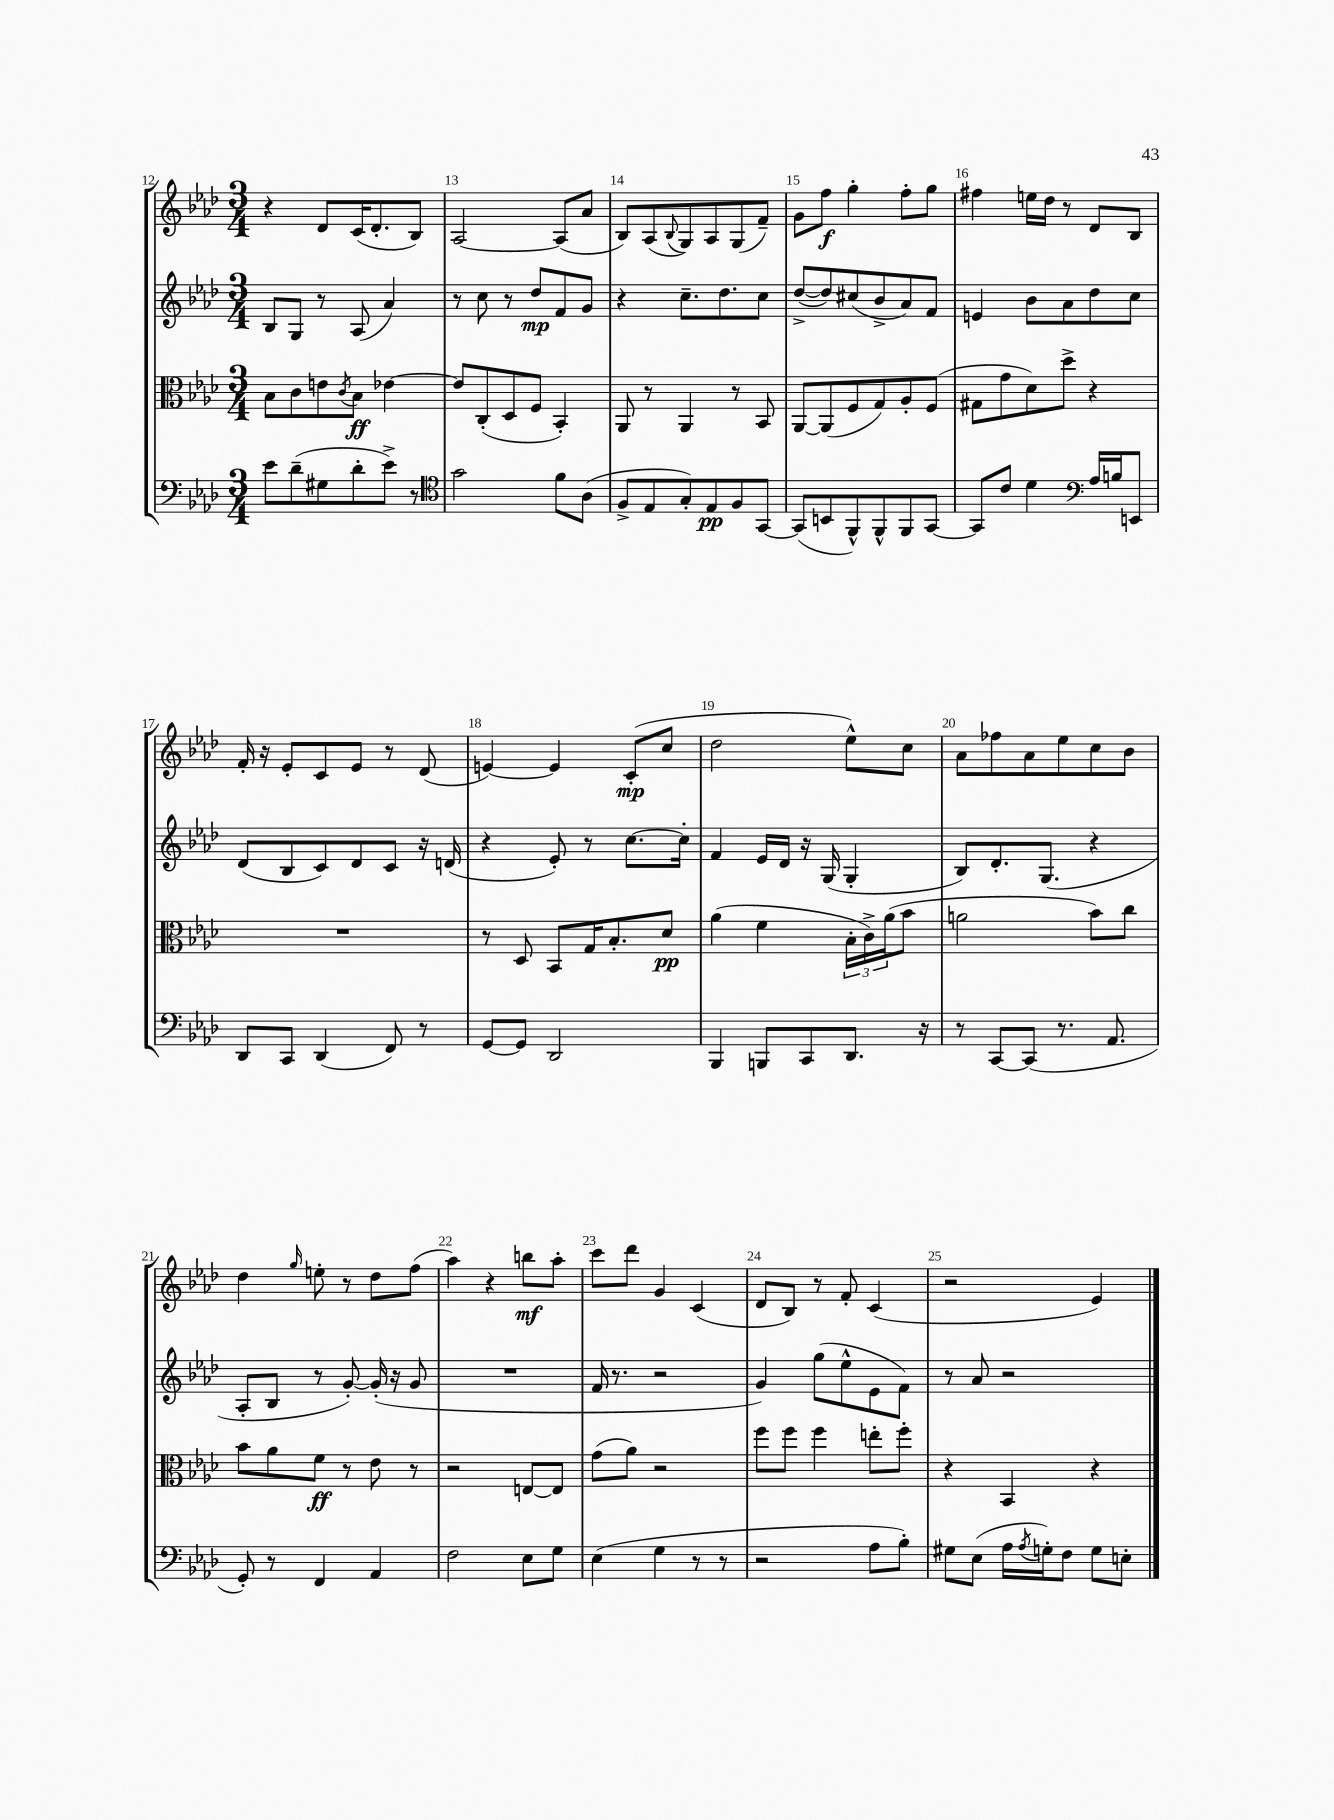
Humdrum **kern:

**kern	**kern	**kern	**kern
*staff4	*staff3	*staff2	*staff1
*clefF4	*clefC3	*clefG2	*clefG2
*k[b-e-a-d-]	*k[b-e-a-d-]	*k[b-e-a-d-]	*k[b-e-a-d-]
*M3/4	*M3/4	*M3/4	*M3/4
8e-	8B-	8B-	4r
(8d-~	8c	8G	.
8G#	8e	8r	8d-
.	8qc	.	.
8d-'	8B-	(8A-	(16c
.	.	.	8.d-'
8e-^)	[4e-	4a-)	.
8r	.	.	8B-)
=	=	=	=
*clefC4	*	*	*
2g	8e-]	8r	[2A-
.	(8C'	8cc	.
.	8D-	8r	.
.	8F	8dd-	.
8f	4BB-')	8f	(8A-]
(8A-	.	8g	8a-
=	=	=	=
8F^	8AA-	4r	8B-)
8E-	8r	.	(8A-
.	.	.	8qqB-
8G')	4AA-	8.cc~	8G)
8E-	.	.	8A-
.	.	8.dd-	.
8F	8r	.	(8G
[8GG	8BB-	8cc	8f~)
=	=	=	=
(8GG]	[8AA-	([8dd-^	8g
8BB	(8AA-]	8dd-])	8ff
8FF^^)	8F	(8cc#	4gg'
8FF^^	8G)	8b-^	.
8FF	8A-'	8a-)	8ff'
[8GG	(8F	8f	8gg
=	=	=	=
8GG]	8G#	4e	4ff#
8c	8g	.	.
4d-	8d-)	8b-	16ee
.	.	.	16dd-
.	8dd-^	8a-	8r
*clefF4	*	*	*
16A-	4r	8dd-	8d-
16B	.	.	.
8EE	.	8cc	8B-
=	=	=	=
8DD-	2.r	(8d-	16f'
.	.	.	16r
8CC	.	8B-	8e-'
(4DD-	.	8c)	8c
.	.	8d-	8e-
8FF)	.	8c	8r
8r	.	16r	(8d-
.	.	(16d	.
=	=	=	=
[8GG	8r	4r	[4e)
8GG]	8D-	.	.
2DD-	8BB-	8e-')	4e]
.	16G	8r	.
.	8.B-'	.	.
.	.	[8.cc	(8c'
.	8d-	.	8cc
.	.	16cc']	.
=	=	=	=
4BBB-	(4a-	4f	2dd-
8BBB	4f	16e-	.
.	.	16d-	.
8CC	.	16r	.
.	.	(16G	.
8.DD-	24B-'	4G'	8ee-^^)
.	24c^)	.	.
.	(24a-	.	.
.	8b-	.	8cc
16r	.	.	.
=	=	=	=
8r	2a	8B-)	8a-
[8CC	.	8.d-'	8ff-
(8CC]	.	.	8a-
.	.	(8.G	.
8.r	.	.	8ee-
.	8b-)	4r	8cc
8.AA-	.	.	.
.	8cc	.	8b-
=	=	=	=
8GG')	8b-	8A-'	4dd-
8r	8a-	8B-	.
.	.	.	16qqgg
4FF	8f	8r	8ee'
.	8r	[8g')	8r
4AA-	8e-	(16g']	8dd-
.	.	16r	.
.	8r	8g	(8ff
=	=	=	=
2F	2r	2.r	4aa-)
.	.	.	4r
8E-	[8E	.	8bb
8G	8E]	.	8aa-'
=	=	=	=
(4E-	(8g	16f	8ccc
.	.	8.r	.
.	8a-)	.	8ddd-
4G	2r	2r	4g
8r	.	.	(4c
8r	.	.	.
=	=	=	=
2r	8ff	4g)	8d-
.	8ff	.	8B-)
.	4ff	(8gg	8r
.	.	8ee-^^	8f'
8A-	8ee'	8e-	(4c
8B-')	8ff'	8f)	.
=	=	=	=
8G#	4r	8r	2r
(8E-	.	8a-	.
16A-	4BB-	2r	.
8qA-	.	.	.
16G')	.	.	.
8F	.	.	.
8G	4r	.	4e-)
8E'	.	.	.
==	==	==	==
*-	*-	*-	*-
